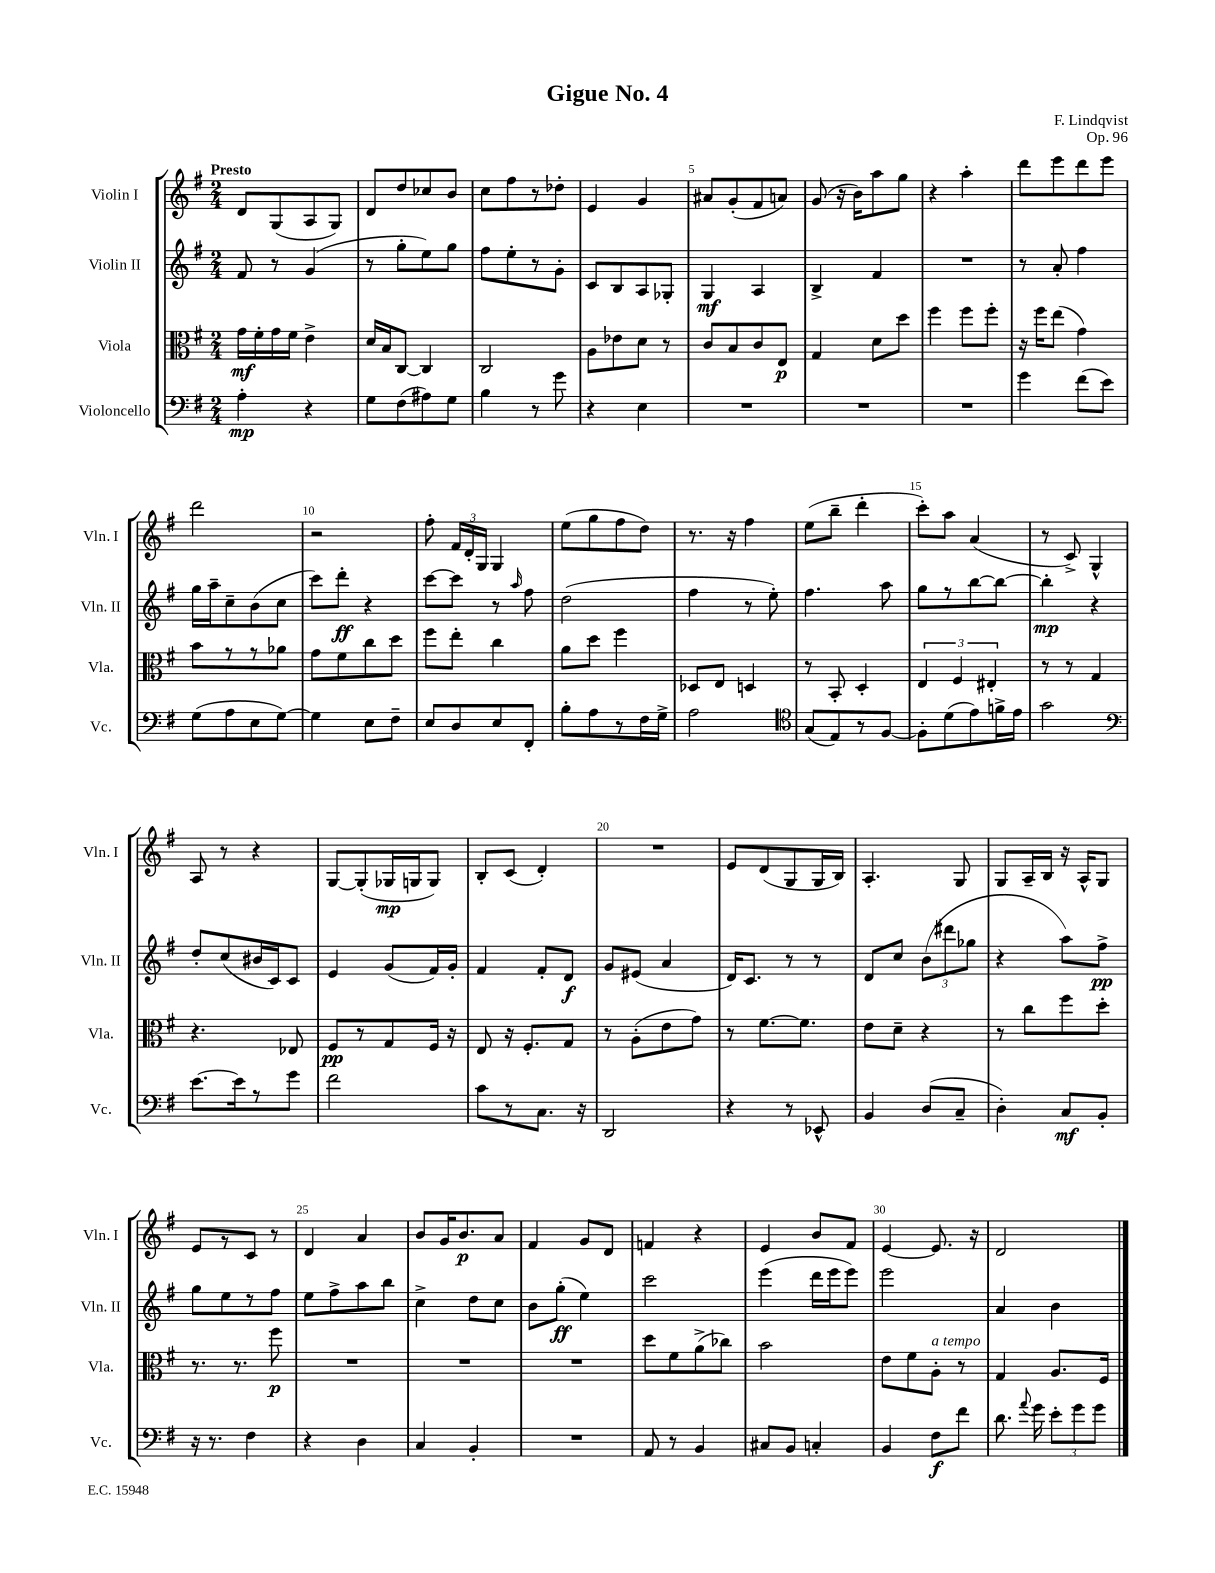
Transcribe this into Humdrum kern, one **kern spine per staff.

**kern	**kern	**kern	**kern
*staff4	*staff3	*staff2	*staff1
*clefF4	*clefC3	*clefG2	*clefG2
*k[f#]	*k[f#]	*k[f#]	*k[f#]
*M2/4	*M2/4	*M2/4	*M2/4
4A'	16g	8f#	8d
.	16f#'	.	.
.	16g	8r	(8G
.	16f#	.	.
4r	4e^	(4g	8A
.	.	.	8G)
=	=	=	=
8G	16d	8r	8d
.	16B	.	.
(8F#	[8C	8gg'	8dd
8A#)	4C]	8ee)	8cc-
8G	.	8gg	8b
=	=	=	=
4B	2C	8ff#	8cc
.	.	8ee'	8ff#
8r	.	8r	8r
8g	.	8g'	8dd-'
=	=	=	=
4r	8A	8c	4e
.	8e-	8B	.
4E	8d	8A	4g
.	8r	8G-'	.
=	=	=	=
2r	8c	4G	8a#
.	8B	.	(8g'
.	8c	4A	8f#
.	8E	.	8a)
=	=	=	=
2r	4G	4B^	(8g
.	.	.	16r
.	.	.	16b)
.	8d	4f#	8aa
.	8dd	.	8gg
=	=	=	=
2r	4ff#	2r	4r
.	8ff#	.	4aa'
.	8ff#'	.	.
=	=	=	=
4g	16r	8r	8ddd
.	16ff#	.	.
.	(8ee	8a'	8eee
(8f#	4g)	4ff#	8ddd
8e)	.	.	8eee
=	=	=	=
(8G	8b	16gg	2ddd
.	.	16aa~	.
8A	8r	8cc~	.
8E	8r	(8b	.
[8G)	8a-	8cc	.
=	=	=	=
4G]	8g	8ccc)	2r
.	8f#	8ddd'	.
8E	8cc	4r	.
8F#~	8dd	.	.
=	=	=	=
8E	8ff#	[8ccc	8ff#'
8D	8ee'	8ccc]	24f#
.	.	.	24d'
.	.	.	24G
8E	4cc	8r	4G
.	.	16qqaa	.
8FF#'	.	8ff#	.
=	=	=	=
8B'	8a	(2dd	(8ee
8A	8dd	.	8gg
8r	4ff#	.	8ff#
16F#	.	.	8dd)
16G^	.	.	.
=	=	=	=
2A	8D-	4ff#	8.r
.	8E	.	.
.	.	.	16r
.	4D	8r	4ff#
.	.	8ee')	.
=	=	=	=
*clefC4	*	*	*
(8G	8r	4.ff#	(8ee
8E)	8BB'	.	8bb~
8r	4D'	.	4ddd'
[8F#	.	8aa	.
=	=	=	=
8F#']	6E	8gg	8ccc')
(8d	.	8r	8aa
.	6F#	.	.
8e)	.	[8bb	(4a
.	6E#'	.	.
16f^	.	8bb_	.
16e	.	.	.
=	=	=	=
2g	8r	4bb']	8r
.	8r	.	8c^)
.	4G	4r	4G^^
=	=	=	=
*clefF4	*	*	*
[8.e	4.r	8dd'	8A
.	.	(8cc	8r
16e]	.	.	.
8r	.	16b#	4r
.	.	16c)	.
8g	8E-	8c	.
=	=	=	=
2f#	8F#	4e	[8G
.	8r	.	(8G']
.	8G	(8g	16G-
.	.	.	16G
.	16F#	16f#)	8G)
.	16r	16g'	.
=	=	=	=
8c	8E	4f#	8B'
8r	16r	.	(8c
.	8.F#'	.	.
8.C	.	8f#'	4d')
.	8G	8d	.
16r	.	.	.
=	=	=	=
2DD	8r	8g	2r
.	(8A'	(8e#	.
.	8e	4a	.
.	8g)	.	.
=	=	=	=
4r	8r	16d)	8e
.	.	8.c	.
.	[8.f#	.	(8d
8r	.	8r	8G
.	8.f#]	.	.
8EE-^^	.	8r	16G
.	.	.	16B)
=	=	=	=
4BB	8e	8d	4.A'
.	8d~	8cc	.
(8D	4r	(12b	.
.	.	12ddd#	.
8C~	.	.	8G
.	.	12gg-	.
=	=	=	=
4D')	8r	4r	8G
.	8cc	.	16A~
.	.	.	16B
8C	8ff#	8aa)	16r
.	.	.	16A^^
8BB'	8dd'	8ff#^	8G
=	=	=	=
16r	8.r	8gg	8e
8.r	.	.	.
.	.	8ee	8r
.	8.r	.	.
4F#	.	8r	8c
.	8ff#	8ff#	8r
=	=	=	=
4r	2r	8ee	4d
.	.	8ff#^	.
4D	.	8aa	4a
.	.	8bb	.
=	=	=	=
4C	2r	4cc^	8b
.	.	.	16g
.	.	.	8.b
4BB'	.	8dd	.
.	.	8cc	8a
=	=	=	=
2r	2r	8b	4f#
.	.	(8gg'	.
.	.	4ee)	8g
.	.	.	8d
=	=	=	=
8AA	8dd	2ccc	4f
8r	8f#	.	.
4BB	(8a^	.	4r
.	8cc-)	.	.
=	=	=	=
8C#	2b	(4eee	4e
8BB	.	.	.
4C'	.	16ddd	8b
.	.	16eee	.
.	.	8eee)	8f#
=	=	=	=
4BB	8e	2eee	[4e
.	8f#	.	.
8F#	8A'	.	8.e]
8f#	8r	.	.
.	.	.	16r
=	=	=	=
8.d	4G	4a	2d
8qqa	.	.	.
16g	.	.	.
12e'	8.A	4b	.
12g	.	.	.
12g	.	.	.
.	16F#	.	.
==	==	==	==
*-	*-	*-	*-
